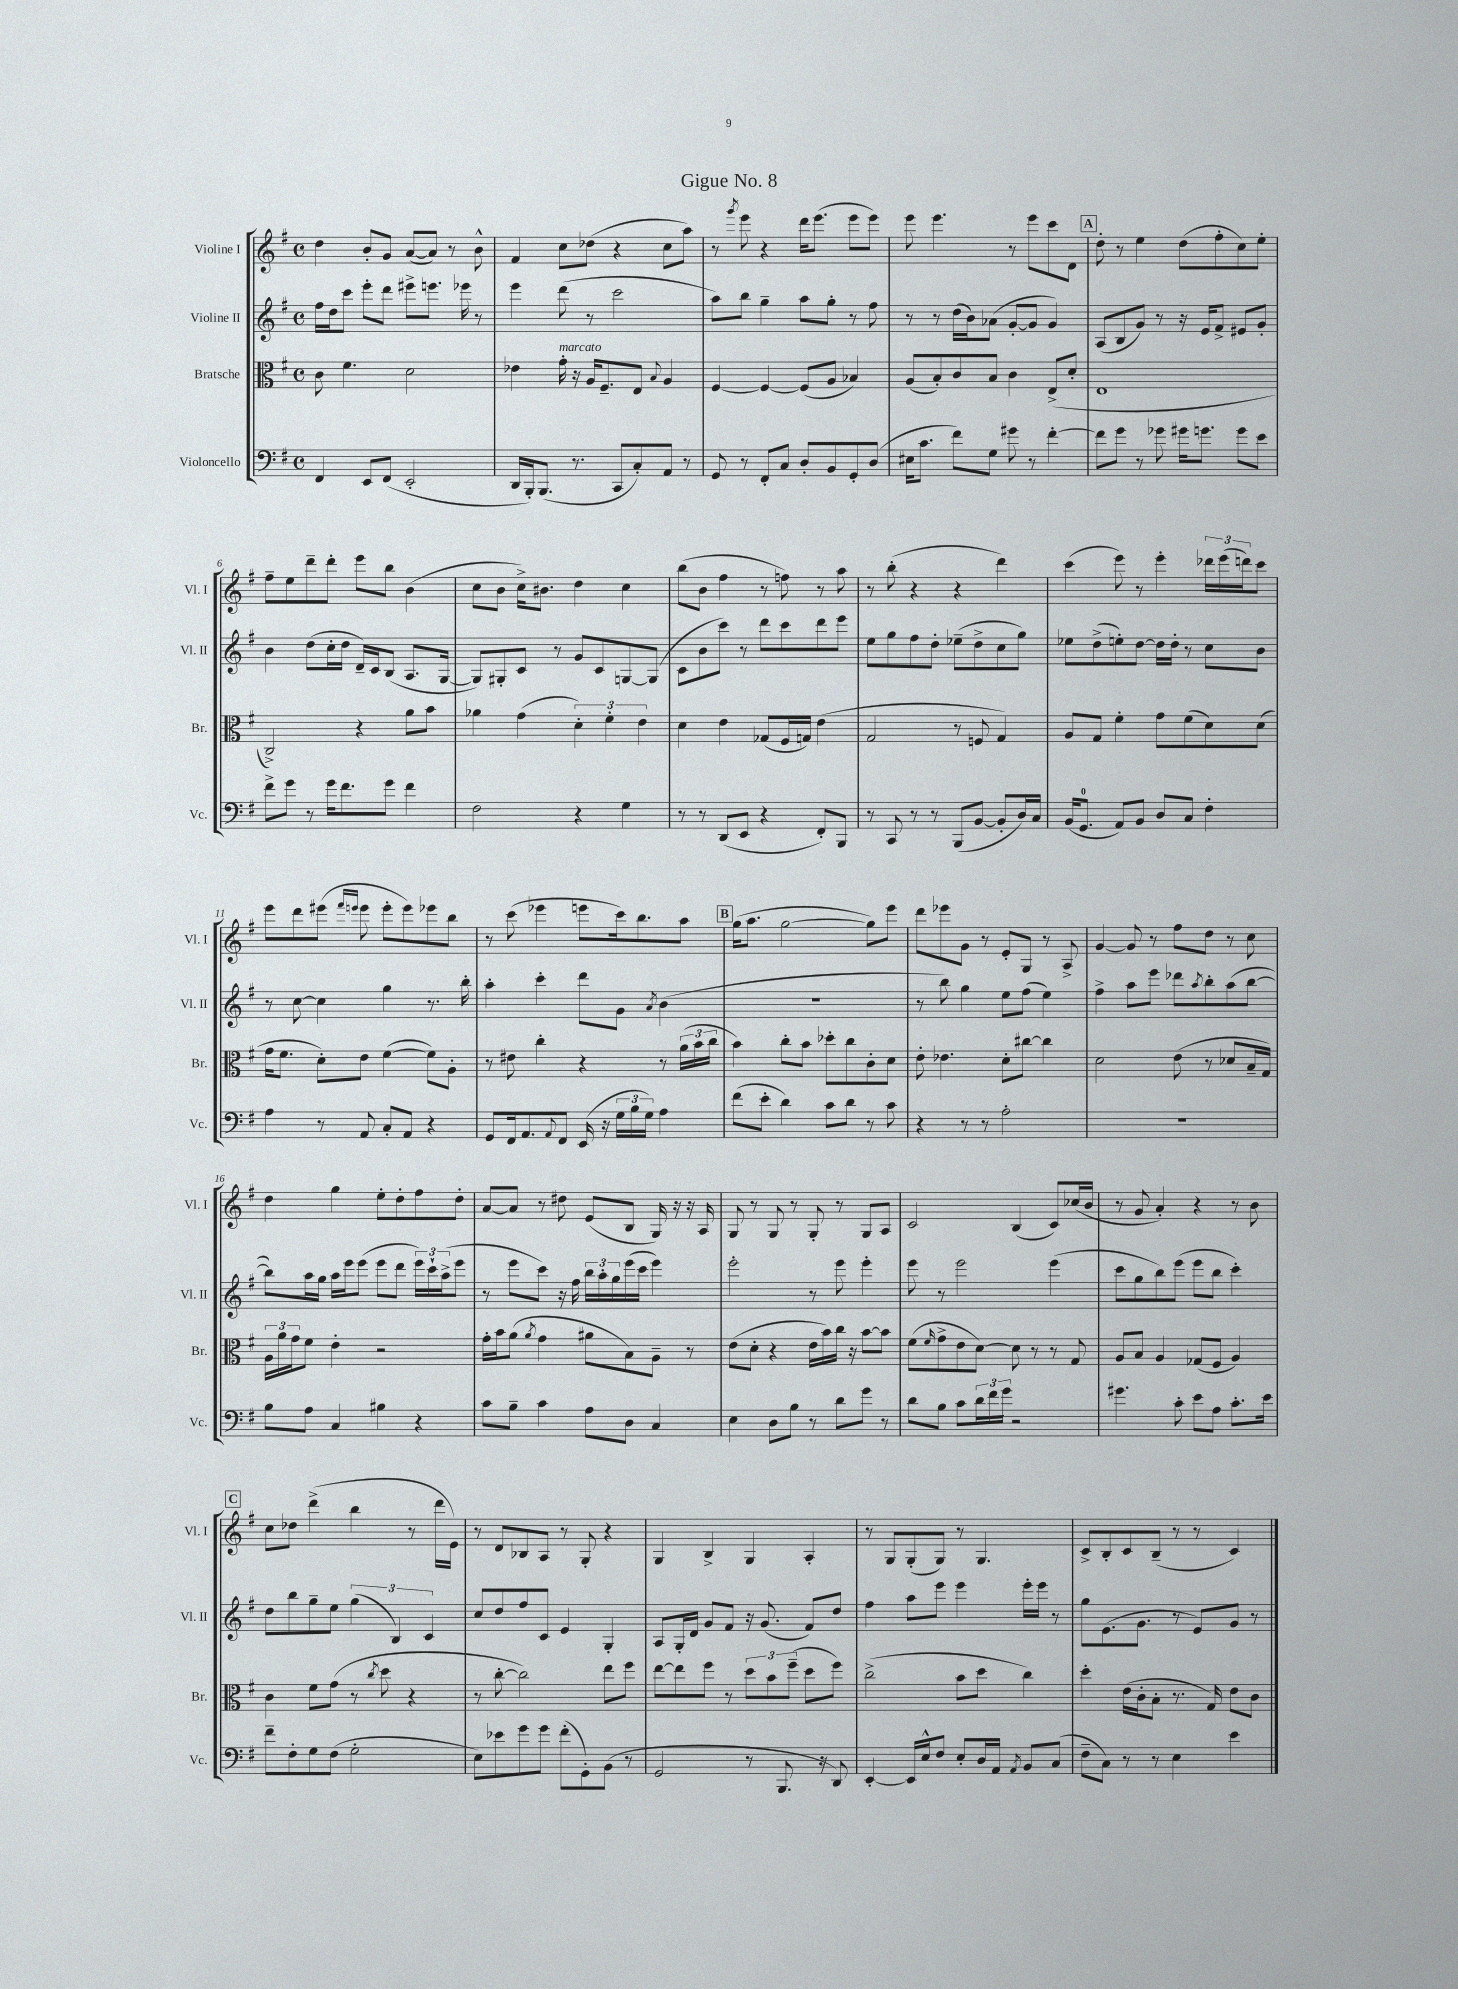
\header { title = "Gigue No. 8" }
<<
\new StaffGroup <<
\new Staff = "s0" \with { instrumentName = "Violine I" shortInstrumentName = "Vl. I" } {
    \clef treble \key g \major \defaultTimeSignature \time 4/4
    d''4 b'8-. g'8 a'8~( a'8) r8 b'8-^ |
    fis'4 c''8 des''8( r4 c''8 a''8) |
    r8 \acciaccatura { g'''8 } e'''8 r4 d'''16 e'''8.( e'''8 e'''8) |
    e'''8 e'''4. r8 e'''8 c'''8 d'8 |
    \mark \markup { \box "A" } d''8-. r8 e''4 d''8( fis''8-. c''8) e''8-. |
    fis''8-- e''8 d'''8-- d'''8-. e'''8 b''8 b'4( |
    c''8 b'8 c''16->) bis'8. d''4 c''4 |
    b''8( b'8 fis''4 r8 f''8) r8 a''8 |
    r8 b''8-.( r4 r4 d'''4) |
    c'''4( e'''8) r8 e'''4-. \tuplet 3/2 { des'''16 e'''16( d'''16) } c'''8 |
    e'''8 d'''8 eis'''8( \grace { fis'''16 e'''16 } e'''8 e'''8-. e'''8) ees'''8 b''8 |
    r8 c'''8( ees'''4 e'''8 c'''16) b''8. a''8 |
    \mark \markup { \box "B" } g''16( a''8. g''2~ g''8) e'''8 |
    d'''8 ees'''8 g'8 r8 e'8-. g8 r8 a8-> |
    g'4~ g'8 r8 fis''8 d''8 r8 c''8 |
    d''4 g''4 e''8-. d''8-. fis''8 d''8-. |
    a'8~ a'8 r8 dis''8 e'8( b8 g16) r16 r16 a16 |
    g8 r8 g8 r8 g8-. r8 g8 a8 |
    c'2 b4( c'8) ces''16( b'16 |
    r8 g'8 a'4-.) r4 r8 b'8 |
    \mark \markup { \box "C" } c''8 des''8 d'''4->( b''4 r8 d'''16 e'16) |
    r8 d'8 bes8 a8 r8 g8-. r4 |
    g4 b4-> g4 a4-. |
    r8 g8 g8-.( g8) r8 g4. |
    c'8-> b8-. c'8 b8--( r8 r8 c'4) \bar "|." |
}
\new Staff = "s1" \with { instrumentName = "Violine II" shortInstrumentName = "Vl. II" } {
    \clef treble \key g \major \defaultTimeSignature \time 4/4
    fis''16 d''16 c'''8 e'''8-. d'''8 eis'''8-> e'''8. ees'''16 r8 |
    e'''4 d'''8( r8 c'''2 |
    a''8) b''8 g''4-- a''8 g''8-. r8 fis''8 |
    r8 r8 d''16( b'16) aes'8( g'8~-. g'8 g'4) |
    \mark \markup { \box "A" } a8( b8 g'8) r8 r16 e'16 fis'8-> eis'8 g'8-. |
    b'4 d''8( c''16-. d''16 d'16--) c'16 b8( a8. g16~ |
    g8) gis8-. c'8 r8 g'8 c'8 g8~ g8( |
    c'8 b'8 c'''8) r8 d'''8 c'''8 d'''8 e'''8 |
    e''8 g''8 fis''8 d''8-. ees''8--( d''8-> c''8 g''8) |
    ees''8 d''8->( e''8-.) d''8~ d''16 d''16-. r8 c''8 b'8 |
    r8 c''8~ c''4 g''4 r8. b''16-. |
    a''4-. c'''4-. d'''8 g'8 \acciaccatura { a'8 } b'4( |
    \mark \markup { \box "B" } R1 |
    r8 b''8) g''4 e''8 fis''8( e''4) |
    fis''4-> a''8 e'''8 des'''8 \acciaccatura { a''8 } b''8-. a''8( b''8~ |
    b''8) a''16 g''16 a''16 e'''16 e'''8( e'''8 d'''8 \tuplet 3/2 { e'''16) c'''16-! a''16->( } e'''8 |
    r8 e'''8 c'''8) r16 fis''16 \tuplet 3/2 { b''16 a''16-. g''16 } e'''16( c'''16 e'''4) |
    e'''2-. r8 e'''8 e'''4-. |
    e'''8 r8 e'''2 e'''4( |
    c'''8 g''8 b''8) e'''8( e'''8 b''8 c'''4-.) |
    \mark \markup { \box "C" } d''8 b''8 g''8-- e''8 \tuplet 3/2 { g''4( b4) c'4 } |
    c''8 d''8 fis''8 c'8 e'4 g4-. |
    a8 g16-. d'16 g'8 fis'8 r16 g'8.( fis'8) d''8 |
    fis''4 a''8 e'''8 e'''4 e'''16-. e'''16 r8 |
    g''8 e'8.( g'8. r8 e'8) g'8 r8 \bar "|." |
}
\new Staff = "s2" \with { instrumentName = "Bratsche" shortInstrumentName = "Br." } {
    \clef alto \key g \major \defaultTimeSignature \time 4/4
    c'8 fis'4. d'2 |
    ees'4 g'16-.^\markup { \italic "marcato" } r16 a16 fis8.-- e8 \appoggiatura { b8 } a4 |
    fis4~ fis4~ fis8( a8 bes4) |
    a8( b8-.) c'8 b8 c'4 e8->( d'8-. |
    \mark \markup { \box "A" } e1 |
    c2->) r4 a'8 b'8 |
    aes'4 g'4( \tuplet 3/2 { d'4-.) fis'4-. e'4 } |
    d'4 e'4 ges8( fis16 g16) e'4( |
    g2 r8 f8 g4) |
    a8 g8 fis'4-. g'8 fis'8( d'8) d'8( |
    g'16 fis'8. d'8-.) e'8 fis'4~( fis'8) a8-. |
    r8 eis'8 c''4-. r4 r8 \tuplet 3/2 { a'16( b'16 c''16 } |
    \mark \markup { \box "B" } b'4) c''8-. b'8 des''8-. c''8 c'8-. d'8 |
    e'8-. ees'4. d'8-. cis''8~ cis''4 |
    d'2 e'8( r8 des'8 b16-- g16) |
    \tuplet 3/2 { a16 a'16 g'16 } fis'8 e'4-. r2 |
    g'16-. b'16 a'8( \acciaccatura { a'8 } g'4 ais'8 b8) a8-- r8 |
    e'8( d'8-. r4 e'16 b'16) c''16 r16 b'8~ b'8 |
    fis'8( \grace { fis'16 } g'8-> e'8 d'8~) d'8 r8 r8 g8 |
    a8 b8 a4 ges8( fis8 a4) |
    \mark \markup { \box "C" } c'4 fis'8 g'8( r8 \acciaccatura { c''8 } d''8 r4 |
    r8 c''8~-. c''2) e''8 fis''8 |
    e''8~ e''8 fis''8 r8 \tuplet 3/2 { d''8 b'8 fis''8--( } d''8 fis''8) |
    c''2->( b'8 d''8 c''4) |
    d''4-. e'16( c'16-. b8-. r8. g16) e'8 c'8 \bar "|." |
}
\new Staff = "s3" \with { instrumentName = "Violoncello" shortInstrumentName = "Vc." } {
    \clef bass \key g \major \defaultTimeSignature \time 4/4
    fis,4 e,8 fis,8( e,2-. |
    d,16 b,,16-.) b,,8.( r8. c,8 c8-.) a,8 r8 |
    g,8 r8 fis,8-. c8 d8-. b,8 g,8-. d8( |
    eis16 c'8. fis'8) g8 gis'8 r8 fis'4~-. |
    \mark \markup { \box "A" } fis'8 g'8 r8 ges'8 gis'16 g'8. g'8 e'8 |
    fis'8-> g'8 r8 g'16 fis'8. g'8 fis'4 |
    fis2 r4 g4 |
    r8 r8 d,8( e,8 r4 fis,8-.) b,,8 |
    r8 c,8 r8 r8 b,,8( b,8~ b,8-. d16) c16 |
    b,16( g,8.-0 a,8) b,8 d8 c8 fis4-. |
    a4 r8 a,8 c8-. a,8 r4 |
    g,8 fis,16 a,8. \appoggiatura { a,8 } fis,8 e,16( r16 \tuplet 3/2 { g16 b16 g16) } a4 |
    \mark \markup { \box "B" } fis'8( e'8-. d'4) c'8 d'8 r8 c'8 |
    r4 r8 r8 a2-. |
    R1 |
    b8 a8 c4 bis4 r4 |
    c'8 b8-- c'4 a8 d8 c4 |
    e4 d8 b8 r8 d'8 g'8 r8 |
    d'8 b8 c'8 \tuplet 3/2 { d'16 fis'16 g'16 } r2 |
    gis'4. c'8-. e'8 a8 c'8.-. e'16 |
    \mark \markup { \box "C" } fis'8-- fis8-. g8 fis8( g2-. |
    e8) ees'8 g'8 g'8 fis'8-.( g,8-.) b,8( r8 |
    g,2 r8 b,,8. r16 d,8) |
    e,4~-. e,16 e16-^ fis8 e8-. d16 a,16 \acciaccatura { a,8 } b,8 c8( |
    fis8-- c8) r8 r8 e4 e'4 \bar "|." |
}
>>
>>
